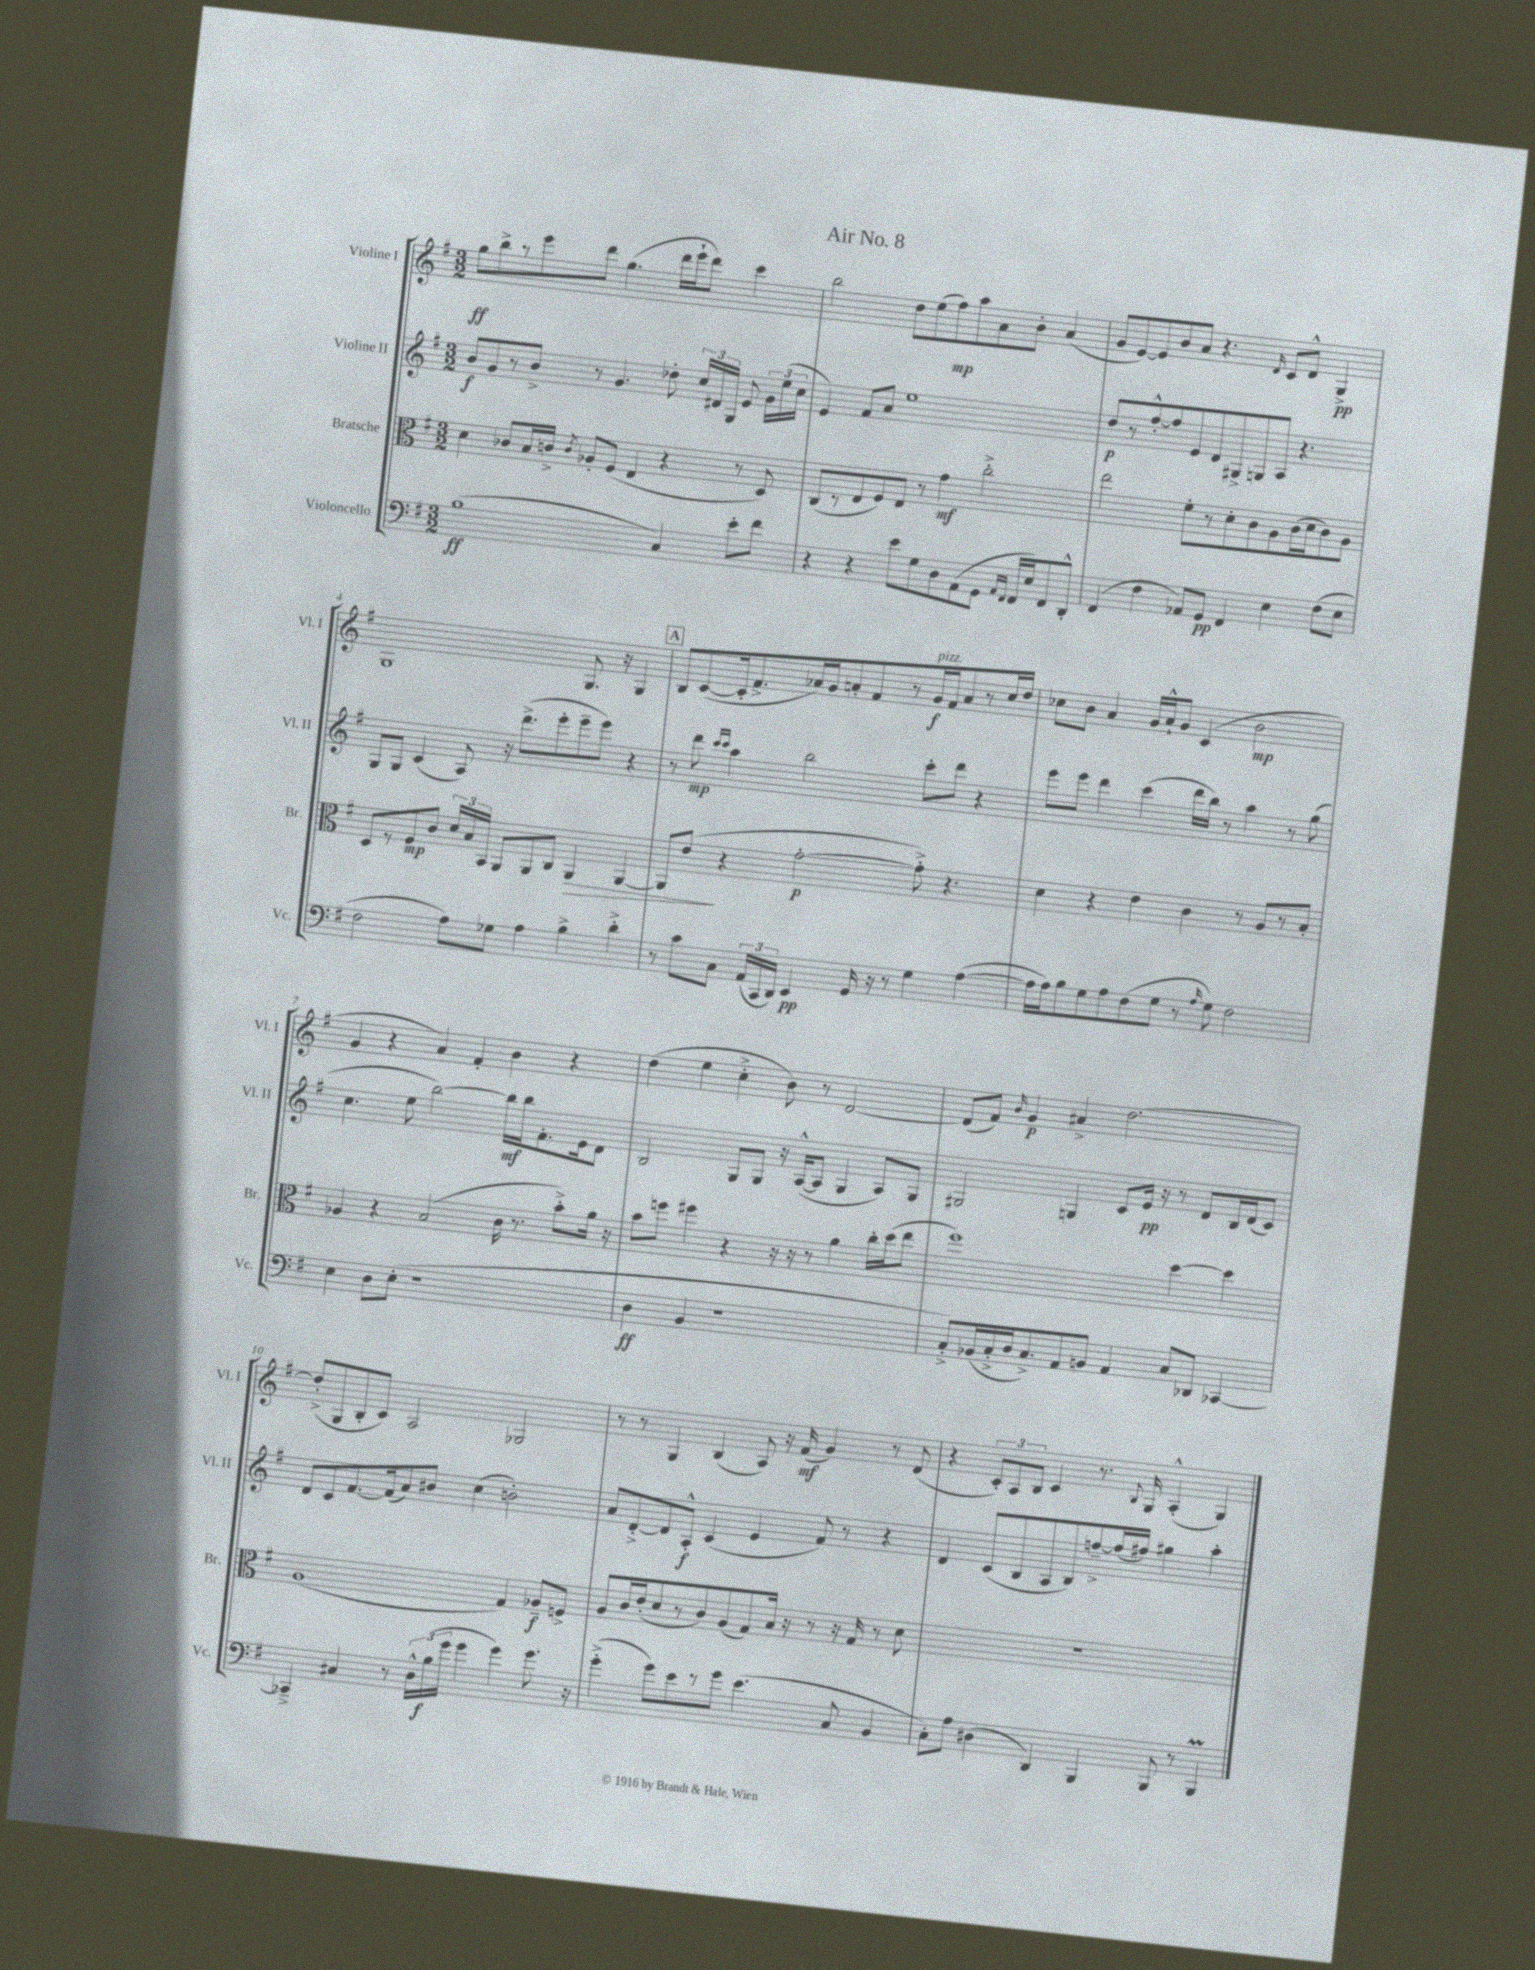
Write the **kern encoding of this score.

**kern	**kern	**kern	**kern
*staff4	*staff3	*staff2	*staff1
*clefF4	*clefC3	*clefG2	*clefG2
*k[f#]	*k[f#]	*k[f#]	*k[f#]
*M3/2	*M3/2	*M3/2	*M3/2
(1B	4d	8b	8gg
.	.	8g	8bb^
.	8c-	8r	8r
.	16B	8b^	8eee
.	16c^	.	.
.	8qc	.	.
.	8A-'	8r	8ddd
.	(8F#	4.g	(4.gg
.	4E	.	.
4C)	4r	8dd-'	16ddd
.	.	.	16eee`
.	.	24cc	8ddd)
.	.	24d#	.
.	.	24G	.
8e'	8r	8e	4ccc
8f#	8D)	24g	.
.	.	(24ee	.
.	.	24cc	.
=	=	=	=
4r	(8C	4e)	2bb
.	8r	.	.
4r	8E	8f#	.
.	8F#)	8a	.
8e	8E	1ee	8dd
8G	8r	.	(8ee
8D	4g	.	8ff#)
(8AA	.	.	8aa
8GG	2cc'^	.	8a
16qqAA	.	.	.
16qqFF#	.	.	.
16FF#	.	.	8b'
16E)	.	.	.
8FF#	.	.	(4a
8DD'^^	.	.	.
=	=	=	=
(4FF#	2ee	8dd	8g
.	.	8r	[8e)
4F#	.	[8ff#'^^	8e]
.	.	8ff#]	8b
8AA-)	8f#'	8e	8a
8GG	8r	8d	4.r
4FF#	8d'	8G#^	.
.	8c	8G	.
.	.	.	16qqd
4E	8A	8A	8c
.	(16c	4.r	8d^^
.	16d	.	.
(8F#	8c)	.	4G^
8E	8A	.	.
=	=	=	=
2F#	8D	8G	1G
.	8r	8G	.
.	8F#	(4c	.
.	8c	.	.
8A)	24d	8A)	.
.	24B	.	.
.	24BB	.	.
8G-	8AA	16r	.
.	.	(8.ddd^	.
4A	8AA	.	.
.	8C	8eee'	.
4B^	4AA	8eee~	8.G
.	.	8eee)	.
.	.	.	16r
4d'^	[4AA	4r	4G
=	=	=	=
8r	8AA]	8r	8B
8c	(8e	8ddd	([8c
.	.	16qqccc	.
.	.	16qqccc	.
8C	4r	4aa	16c']
.	.	.	8.f#^
(24AA	.	.	.
24CC	.	.	.
24DD)	.	.	.
4EE	[2g'	2bb	16a-)
.	.	.	16g
.	.	.	8a'
16GG	.	.	8f#
16r	.	.	.
8r	.	.	8r
4G	8g'^])	8ccc'	16g
.	.	.	16f#
.	4.r	8ddd	8a
([4A	.	4r	8r
.	.	.	16cc
.	.	.	16dd
=	=	=	=
16A]	4d	8eee	8cc-
16A)	.	.	.
8B	.	8eee	8b
8G	4r	4ddd	4a
8A	.	.	.
(8F#	4e	(4ccc	16g
.	.	.	16a`^^
8G	.	.	8g
8r	4c	16ddd	(4c
.	.	16bb)	.
16qqA	.	.	.
8G)	.	8r	.
2F#	8r	4aa	2b
.	8A	.	.
.	8r	8r	.
.	8B'	(8gg	.
=	=	=	=
4E	4A-	4.cc	4g
8D	4r	.	4r
(8E'	.	8ee	.
1r	(2B	[2bb)	4a)
.	.	.	4f#'
.	16c	16bb]	4b
.	8.r	16bb	.
.	.	8.f#'	.
.	8b'^)	.	4r
.	.	16e	.
.	16a	8d	.
.	16r	.	.
=	=	=	=
4D	8b	2B	(4dd
.	8ff	.	.
4BB	4ff#	.	4ee
1r	4r	8G	4cc'^
.	.	8G	.
.	16r	16r	8b)
.	16r	([16A^^	.
.	8r	8A]	8r
.	4a	4G	[2d
.	16cc'	8A)	.
.	(16dd	.	.
.	8ee	8G	.
=	=	=	=
8C'^)	1ff#)	2G#	(8d]
(16BB-	.	.	8f#)
16C'^	.	.	.
.	.	.	16qqb
16D	.	.	4g
8.C^)	.	.	.
8AA	.	4G	4a#^
8BB	.	.	.
4AA	.	8c	[2.dd
.	.	16e	.
.	.	16r	.
8C	[4dd	8r	.
8DD-	.	8d	.
[4CC-	4dd]	16B	.
.	.	(16d	.
.	.	8c)	.
=	=	=	=
4CC-~^]	(1A	8d	(8dd'^]
.	.	8c	8G
4C#	.	[8.f#	8B'
.	.	.	8c)
.	.	(16f#]	.
8r	.	8a)	2A
24D^^	.	8b#	.
(24B	.	.	.
24g	.	.	.
4g	.	(4cc	.
4g)	4G)	2b')	2G-
8.g	8A-~	.	.
.	8F^	.	.
16r	.	.	.
=	=	=	=
(4g'^	8A	8a	8r
.	16c	[8d'^	8r
.	(16e'	.	.
8g)	8d	8d]	4G
8e	8r	8A'^^	.
8r	8c)	(4c	(4B
8g	(8A	.	.
(4.e	8G)	4e	8A)
.	16B	.	16r
.	16r	.	(16f#
.	8r	8f#)	4g)
8C	16r	8r	.
.	16G	.	.
4BB	8r	4r	8r
.	8d	.	(8d
=	=	=	=
8C')	1.r	4d	4r
8A	.	.	.
(4D#	.	(8c	12c')
.	.	.	12A
.	.	8B	.
.	.	.	12B
4DD)	.	8A	4c
.	.	8B)	.
4BBB	.	[8ff~^	8.r
.	.	(16ff]	.
.	.	.	8qqB
.	.	16ff#)	16G
8BBB	.	4gg#	(4A'^^
8r	.	.	.
4BBB	.	4aa'	4G)
==	==	==	==
*-	*-	*-	*-
